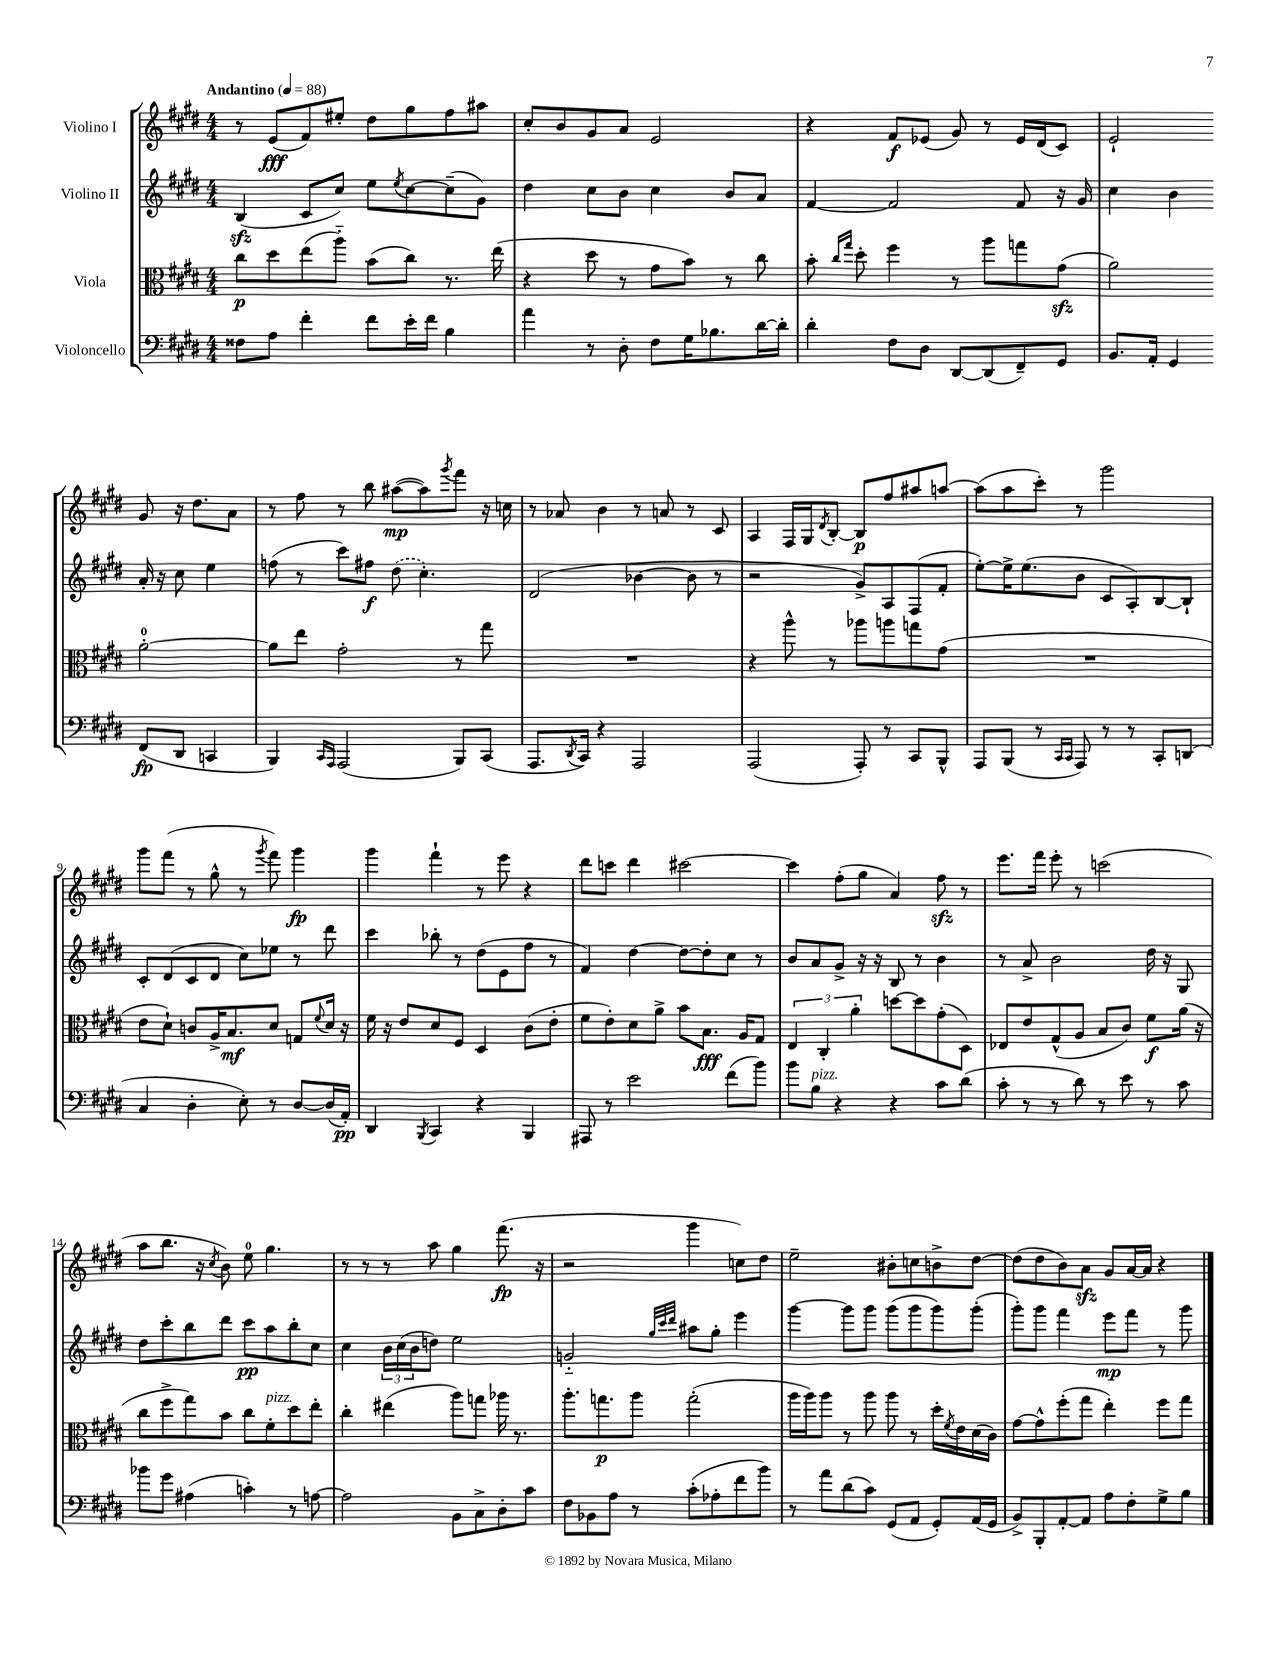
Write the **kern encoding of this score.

**kern	**dynam	**kern	**dynam	**kern	**dynam	**kern	**dynam
*part4	*part4	*part3	*part3	*part2	*part2	*part1	*part1
*staff4	*staff4	*staff3	*staff3	*staff2	*staff2	*staff1	*staff1
*I"Violoncello	*	*I"Viola	*	*I"Violino II	*	*I"Violino I	*
*clefF4	*	*clefC3	*	*clefG2	*	*clefG2	*
*k[f#c#g#d#]	*	*k[f#c#g#d#]	*	*k[f#c#g#d#]	*	*k[f#c#g#d#]	*
*M4/4	*	*M4/4	*	*M4/4	*	*M4/4	*
*MM88	*	*MM88	*	*MM88	*	*MM88	*
=1	=1	=1	=1	=1	=1	=1	=1
!	!	!	!	!	!	!LO:TX:a:B:t=Andantino	!
8F##X\L	.	8cc#\L	p	(4Bzz/	.	8r	.
8A\J	.	8dd#\	.	.	.	(8e/L	fff
4f#'\	.	(8ee\	.	8c#/L	.	8f#/)	.
.	.	8aa\J)	.	8cc#/J)	.	8ee#X'/J	.
8f#\L	.	(8b\L	.	8ee\L	.	8dd#\L	.
.	.	.	.	8qee/	.	.	.
16e'\L	.	8cc#\J)	.	[8cc#\	.	8gg#\	.
16f#\JJ	.	.	.	.	.	.	.
4B\	.	8.r	.	(8cc#~\]	.	8ff#\	.
.	.	.	.	8g#\J)	.	8aa#X\J	.
.	.	(16ee\	.	.	.	.	.
=2	=2	=2	=2	=2	=2	=2	=2
4a\	.	4r	.	4dd#\	.	8cc#'/L	.
.	.	.	.	.	.	8b/	.
8r	.	8dd#\	.	8cc#\L	.	8g#/	.
8D#'\	.	8r	.	8b\J	.	8a/J	.
8F#\L	.	8g#\L	.	4cc#\	.	2e/	.
16G#\K	.	8b\J)	.	.	.	.	.
8.B-X\	.	.	.	.	.	.	.
.	.	8r	.	8b/L	.	.	.
[16d#\L	.	8cc#\	.	8a/J	.	.	.
16d#'\JJ]	.	.	.	.	.	.	.
=3	=3	=3	=3	=3	=3	=3	=3
4d#'\	.	8b'\	.	[4f#/	.	4r	.
.	.	16qqcc#/LL	.	.	.	.	.
.	.	16qqgg#/JJ	.	.	.	.	.
.	.	8dd#'\	.	.	.	.	.
8F#\L	.	4ff#\	.	2f#/]	.	8f#/L	f
8D#\J	.	.	.	.	.	(8e-X/J	.
[8DD#/L	.	8r	.	.	.	8g#/)	.
(8DD#/]	.	8aa\L	.	.	.	8r	.
8FF#~/)	.	8ggn\	.	8f#/	.	16e-/LL	.
.	.	.	.	.	.	(16d#/J	.
8GG#/J	.	(8g#zz\J	.	16r	.	8c#/J)	.
.	.	.	.	16g#/	.	.	.
=4	=4	=4	=4	=4	=4	=4	=4
8.BB/L	.	2a\)	.	4cc#\	.	2e`/	.
16AA'/Jk	.	.	.	.	.	.	.
4GG#/	.	.	.	4b\	.	.	.
(8FF#/L	fp	[2a'\	.	16a'/	.	8g#/	.
.	.	.	.	16r	.	.	.
8DD#/J	.	.	.	8cc#\	.	16r	.
.	.	.	.	.	.	8.dd#\L	.
4CCn/	.	.	.	4ee\	.	.	.
.	.	.	.	.	.	8a\J	.
!!LO:LB:g=z
=5	=5	=5	=5	=5	=5	=5	=5
4BBB/)	.	8a\L]	.	(8ffn\	.	8r	.
.	.	8ee\J	.	8r	.	8ff#\	.
16qqCC#/LL	.	.	.	.	.	.	.
16qqAAA/JJ	.	.	.	.	.	.	.
(2AAA/	.	2g#'\	.	8ccc#\L)	.	8r	.
.	.	.	.	8ff#X\J	f	8bb\	.
.	.	.	.	(8dd#\	.	([8aa#X\L	mp
.	.	.	.	4.cc#'\)	.	8aa#\])	.
.	.	.	.	.	.	8qggg#/	.
8BBB/L)	.	8r	.	.	.	8fff#\J	.
(8CC#/J	.	8gg#\	.	.	.	16r	.
.	.	.	.	.	.	16ccn\	.
=6	=6	=6	=6	=6	=6	=6	=6
8.AAA/L	.	1r	.	(2d#/	.	8r	.
.	.	.	.	.	.	8a-X/	.
8qDD#/	.	.	.	.	.	.	.
16CC#/Jk)	.	.	.	.	.	.	.
4r	.	.	.	.	.	4b\	.
2AAA/	.	.	.	[4b-X\	.	8r	.
.	.	.	.	.	.	8an/	.
.	.	.	.	8b-\]	.	8r	.
.	.	.	.	8r	.	8c#/	.
=7	=7	=7	=7	=7	=7	=7	=7
(2AAA/	.	4r	.	2r	.	4A/	.
.	.	8aa^^\	.	.	.	16F#/LL	.
.	.	.	.	.	.	16G#/J	.
.	.	.	.	.	.	8qd#/	.
.	.	8r	.	.	.	[8B'/J	.
8AAA'/)	.	8aa-X\L	.	8g#^/L)	.	8B/L]	p
8r	.	8aan\	.	8A/	.	8ff#/	.
8CC#/L	.	8ggn\	.	(8F#/	.	8aa#X/	.
8BBB^^/J	.	(8g#\J	.	8f#'/J	.	[8aan/J	.
=8	=8	=8	=8	=8	=8	=8	=8
8AAA/L	.	1r	.	[8ee'\L)	.	(8aa\L]	.
(8BBB/J	.	.	.	16ee^\K]	.	8aa\	.
.	.	.	.	(8.ee\	.	.	.
8r	.	.	.	.	.	8ccc#'\J)	.
16qqCC#/LL	.	.	.	.	.	.	.
16qqCC#/JJ	.	.	.	.	.	.	.
8AAA/)	.	.	.	8b\J	.	8r	.
8r	.	.	.	8c#/L	.	2ggg#\	.
8r	.	.	.	8A'/)	.	.	.
8CC#'/L	.	.	.	[8B/	.	.	.
(8DDn/J	.	.	.	8B`/J]	.	.	.
!!LO:LB:g=z
=9	=9	=9	=9	=9	=9	=9	=9
4C#/	.	8e\L	.	8c#'/L	.	8ggg#\L	.
.	.	8d#`\J)	.	(8d#/	.	(8fff#\J	.
4D#'\	.	8cn/L	.	8c#/	.	8r	.
.	.	16A^/K	.	8d#/J	.	8gg#^^\	.
.	.	8.B/	mf	.	.	.	.
8E'\)	.	.	.	8cc#\L)	.	8r	.
.	.	.	.	.	.	8qggg#/	.
8r	.	8d#/J	.	8ee-X\J	.	8fff#\)	.
[8D#/L	.	8Gn/L	.	8r	.	4ggg#\	fp
.	.	8qqf#/	.	.	.	.	.
(16D#/L]	.	16d#/Jk	.	8ddd#\	.	.	.
16AA'/JJ)	pp	16r	.	.	.	.	.
=10	=10	=10	=10	=10	=10	=10	=10
4DD#/	.	16f#\	.	4ccc#\	.	4ggg#\	.
.	.	16r	.	.	.	.	.
.	.	8e/L	.	.	.	.	.
8qBBB/	.	.	.	.	.	.	.
4CC#/	.	8d#/	.	8bb-X'\	.	4fff#`\	.
.	.	8F#/J	.	8r	.	.	.
4r	.	4D#/	.	(8dd#\L	.	8r	.
.	.	.	.	8e\	.	8eee\	.
4BBB/	.	(8c#\L	.	8ff#\J	.	4r	.
.	.	8e'\J	.	8r	.	.	.
=11	=11	=11	=11	=11	=11	=11	=11
8AAA#X/	.	8f#\L	.	4f#/)	.	8ddd#\L	.
8r	.	8e'\)	.	.	.	8cccn\J	.
2e\	.	8d#\	.	[4dd#\	.	4ddd#\	.
.	.	8a^\J	.	.	.	.	.
.	.	8b\L	.	8dd#\L_	.	[2ccc#X\	.
.	.	8.B\J	fff	8dd#'\]	.	.	.
(8f#\L	.	.	.	8cc#\J	.	.	.
.	.	16A/KL	.	.	.	.	.
8b\J)	.	8G#/J	.	8r	.	.	.
=12	=12	=12	=12	=12	=12	=12	=12
8b\L	.	6E/	.	8b/L	.	4ccc#\]	.
!LO:TX:a:i:t=pizz.	!	!	!	!	!	!	!
8B\J	.	.	.	8a/	.	.	.
.	.	6C#'/	.	.	.	.	.
4r	.	.	.	8g#^/J	.	(8ff#'\L	.
.	.	6a'\	.	.	.	.	.
.	.	.	.	16r	.	8gg#\J	.
.	.	.	.	16r	.	.	.
4r	.	[8ddn\L	.	8B/	.	4a/)	.
.	.	8dd\]	.	8r	.	.	.
8c#\L	.	(8g#'\	.	4b\	.	8ff#zz\	.
(8d#\J	.	8D#\J)	.	.	.	8r	.
=13	=13	=13	=13	=13	=13	=13	=13
8c#'\	.	8E-X/L	.	8r	.	8.eee\L	.
8r	.	8e/	.	8a^/	.	.	.
.	.	.	.	.	.	16fff#\Jk	.
8r	.	(8G#^^/	.	2b\	.	8eee'\	.
8d#\)	.	8A/J	.	.	.	8r	.
8r	.	8B/L	.	.	.	(2cccn\	.
8e\	.	8c#/J)	.	.	.	.	.
8r	.	8f#\L	f	16dd#\	.	.	.
.	.	.	.	16r	.	.	.
8c#\	.	(16a\Jk	.	8G#/	.	.	.
.	.	16r	.	.	.	.	.
!!LO:LB:g=z
=14	=14	=14	=14	=14	=14	=14	=14
8b-X\L	.	8cc#\L	.	8dd#\L	.	8aa\L	.
8g#\J	.	8ff#^\	.	8ccc#'\	.	8.bb\J	.
(4A#X\	.	8gg#\)	.	8bb\	.	.	.
.	.	.	.	.	.	16r	.
.	.	.	.	.	.	8qcc#/	.
.	.	8b\J	.	8ddd#\J	.	8b\)	.
4cn'\)	.	8cc#\L	.	8ccc#\L	pp	8ee\	.
!	!	!LO:TX:a:i:t=pizz.	!	!	!	!	!
.	.	8f#'\	.	8aa\	.	4.gg#\	.
8r	.	8dd#\	.	8bb'\	.	.	.
[8An\	.	8ee'\J	.	8cc#\J	.	.	.
=15	=15	=15	=15	=15	=15	=15	=15
2A\]	.	4cc#'\	.	4cc#\	.	8r	.
.	.	.	.	.	.	8r	.
.	.	(4ee#X\	.	24b\LL	.	8r	.
.	.	.	.	(24cc#\	.	.	.
.	.	.	.	24b\J	.	.	.
.	.	.	.	8ddn\J)	.	8aa\	.
8BB\L	.	8aa\L)	.	2ee\	.	4gg#\	.
8C#^\	.	8ggn\J	.	.	.	.	.
8D#'\	.	16aa-X\	.	.	.	(8.fff#\	fp
.	.	8.r	.	.	.	.	.
8c#\J	.	.	.	.	.	.	.
.	.	.	.	.	.	16r	.
=16	=16	=16	=16	=16	=16	=16	=16
8F#\L	.	8.aa'\L	.	2gn/	.	2r	.
8BB-X\	.	.	.	.	.	.	.
.	.	8.ggn\	p	.	.	.	.
8A\J	.	.	.	.	.	.	.
8r	.	8aa\J	.	.	.	.	.
.	.	.	.	32qqgg#/LLL	.	.	.
.	.	.	.	32qqccc#/	.	.	.
.	.	.	.	32qqddd#/JJJ	.	.	.
(8c#'\L	.	(2gg'\	.	8aa#X\L	.	4ggg#\	.
8A-X'\	.	.	.	8gg#'\J	.	.	.
8f#\	.	.	.	4eee\	.	8ccn\L)	.
8b\J)	.	.	.	.	.	8dd#\J	.
=17	=17	=17	=17	=17	=17	=17	=17
8r	.	16aa\LL	.	[4ggg#\	.	2ee~\	.
.	.	16aa\J)	.	.	.	.	.
8a\L	.	8aa\J	.	.	.	.	.
(8d#\	.	8r	.	8ggg#\L]	.	.	.
8c#\J)	.	8aa\	.	8ggg#\J	.	.	.
(8GG#/L	.	8aa\	.	(8ggg#\L	.	8b#X'\L	.
8AA/J	.	8r	.	8ggg#\	.	8ccn\	.
8GG#'/L)	.	16dd#'\LL	.	8ggg#\)	.	8bn^\	.
.	.	8qf#/	.	.	.	.	.
.	.	16e\	.	.	.	.	.
(16AA/L	.	(16d#\	.	(8ggg#'\J	.	[8dd#\J	.
16GG#/JJ	.	16c#\JJ)	.	.	.	.	.
=18	=18	=18	=18	=18	=18	=18	=18
8BB^/L)	.	[8g#\L	.	8ggg#'\L)	.	(8dd#\L]	.
8BBB'/	.	8g#^^\]	.	8ggg#\J	.	8dd#\	.
[8AA'/	.	(8ff#'\	.	4fff#\	.	8b\)	.
8AA/J]	.	8gg#\J	.	.	.	8azz\J	.
8A\L	.	4ee'\)	.	8eee\L	mp	8g#/L	.
8F#'\	.	.	.	8fff#\J	.	[16a/L	.
.	.	.	.	.	.	16a/JJ]	.
8G#^\	.	8ff#\L	.	8r	.	4r	.
8B\J	.	8gg#\J	.	8ggg#\	.	.	.
==	==	==	==	==	==	==	==
*-	*-	*-	*-	*-	*-	*-	*-
